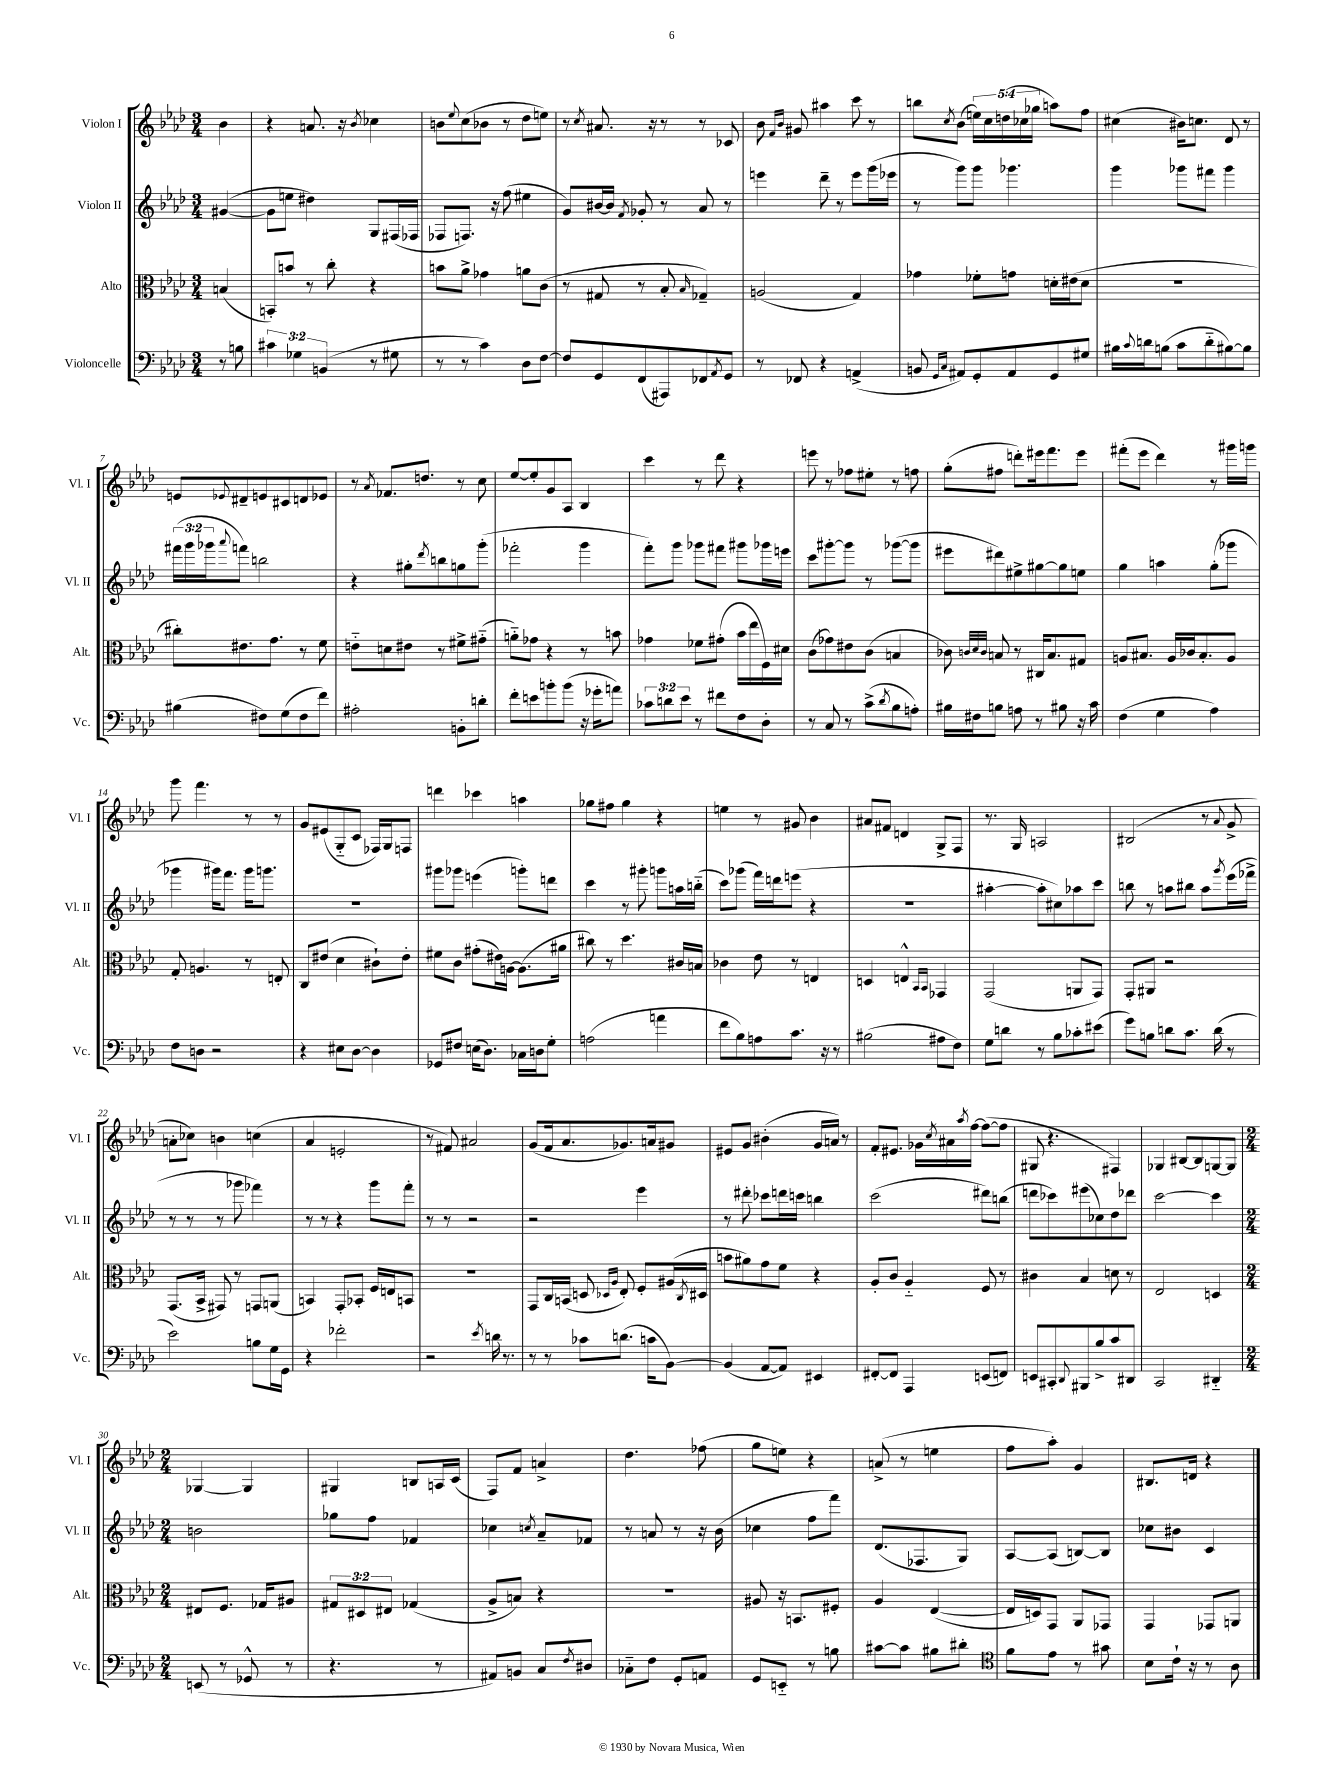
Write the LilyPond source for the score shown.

<<
\new StaffGroup <<
\new Staff = "s0" \with { instrumentName = "Violon I" shortInstrumentName = "Vl. I" } {
    \clef treble \key aes \major \numericTimeSignature \time 3/4 \override Staff.TupletNumber.text = #tuplet-number::calc-fraction-text \partial 4
    bes'4 |
    r4 a'8. r16 \acciaccatura { bes'8 } ces''4 |
    b'8 \appoggiatura { ees''8 } c''8( bes'8 r8 des''8 e''8) |
    r8 \acciaccatura { c''8 } ais'8. r16 r8 r8 ces'8 |
    bes'8 \grace { f'16 bes'16 } gis'8 ais''4 c'''8 r8 |
    b''8 \acciaccatura { c''8 } bes'8( \tuplet 5/4 { e''16) c''16 d''16( ces''16 ges''16 } a''8) f''8 |
    cis''4( bis'16) c''8. des'8 r8 |
    e'8 \appoggiatura { ees'8 } dis'8-- e'8 cis'8 d'8 ees'8 |
    r8 \acciaccatura { aes'8 } fes'8. d''8. r8 c''8 |
    ees''8~ ees''8-. g'8 aes8 bes4 |
    c'''4 r8 des'''8 r4 |
    e'''8 r8 fes''8 eis''8-. r8 f''8 |
    g''8-.( fis''8 d'''8-.) eis'''16 f'''8. eis'''8 |
    fis'''8-.( ees'''8 des'''4) r8 gis'''16 g'''16 |
    g'''8 f'''4. r8 r8 |
    g'8 eis'8( g8-_ c'8 fes16) g16 f8 |
    d'''4 ces'''4 a''4 |
    ges''8 fis''8 ges''4 r4 |
    e''4 r8 gis'8 bes'4 |
    ais'8 fis'8 d'4 g8-> f8 |
    r8. g16 a2 |
    bis2( r8 \appoggiatura { aes'8 } g'8-> |
    a'8-. ces''8) b'4 c''4( |
    aes'4 e'2-. |
    r8 fis'8) ais'2 |
    g'8( f'16 aes'8. ges'8.) a'16 gis'8 |
    eis'8 g'8 bis'4-.( g'16 a'16) r8 |
    f'8-. eis'8. ges'16 \acciaccatura { c''8 } ais'16 \acciaccatura { aes''8 } f''16~ f''8~( f''8 |
    gis8 r4. fis4) |
    ges4 bis8~ bis8 g8~ g8 |
    \numericTimeSignature \time 2/4 ges4~ ges4 |
    gis4 b8 a16 c'16( |
    f8) f'8 a'4-> |
    des''4. fes''8( |
    g''8 e''8) r4 |
    a'8->( r8 e''4 |
    f''8 aes''8-.) g'4 |
    bis8. d'16 r4 \bar "|." |
}
\new Staff = "s1" \with { instrumentName = "Violon II" shortInstrumentName = "Vl. II" } {
    \clef treble \key aes \major \numericTimeSignature \time 3/4 \override Staff.TupletNumber.text = #tuplet-number::calc-fraction-text \partial 4
    gis'4~( |
    gis'8 e''8 dis''4) g8 fis16( fes16 |
    fes8 f8.) r16 f''8( eis''4 |
    g'8) bis'16~ bis'16 \acciaccatura { f'8 } ges'8-. r8 aes'8 r8 |
    e'''4 des'''8-- r8 e'''8 g'''16( ees'''16 |
    r8 g'''8) g'''8 ges'''4. |
    g'''4 ges'''8 fis'''8 ges'''4 |
    \tuplet 3/2 { fis'''16( g'''16 ges'''16 } \appoggiatura { aes'''8 } f'''8) b''2 |
    r4 gis''8-. \acciaccatura { des'''8 } b''8 g''8 g'''8-.( |
    fes'''2-. g'''4 |
    f'''8-.) g'''8 ges'''8 fis'''8 gis'''8 ges'''16 e'''16 |
    c'''8 gis'''8~-. gis'''8 r8 ges'''8~( ges'''8 |
    eis'''8 dis'''8) eis''8-> gis''8~ gis''8 e''8 |
    g''4 a''4 g''8-.( ges'''8 |
    ges'''4 gis'''16) f'''8. gis'''16 g'''8. |
    R2. |
    gis'''8 ges'''8 e'''4( g'''8-.) d'''8 |
    c'''4 r8 gis'''8-. g'''8 a''16 b''16-_( |
    c'''8) ges'''8( f'''16) d'''16 e'''8( r4 |
    R2. |
    ais''4~-. ais''8-. cis''8) aes''8 c'''8 |
    b''8 r8 a''8 bis''8 a''8 \acciaccatura { g'''8 } ees'''16( fes'''16-> |
    r8 r8 r8 ges'''8 fes'''4) |
    r8 r8 r4 g'''8 f'''8-. |
    r8 r8 r2 |
    r2 ees'''4 |
    r8 dis'''8-. ces'''8 d'''16 c'''16 b''4 |
    c'''2( dis'''8) b''8( |
    d'''8 ces'''8) eis'''8( ces''8) des''8 des'''8 |
    c'''2~ c'''4 |
    \numericTimeSignature \time 2/4 b'2 |
    ges''8 f''8 fes'4 |
    ces''4 \acciaccatura { c''8 } aes'8-- fes'8 |
    r8 a'8 r8 r16 bes'16( |
    ces''4 f''8 f'''8) |
    des'8.( fes8. g8) |
    aes8~ aes8( b8~) b8 |
    ces''8 bis'8 c'4 \bar "|." |
}
\new Staff = "s2" \with { instrumentName = "Alto" shortInstrumentName = "Alt." } {
    \clef alto \key aes \major \numericTimeSignature \time 3/4 \override Staff.TupletNumber.text = #tuplet-number::calc-fraction-text \partial 4
    b4( |
    b,8-.) b'8 r8 c''8-. r4 |
    b'8 aes'8-> ges'4 a'8 c'8( |
    r8 gis8 r8 bes8-. \grace { bes16 } ges4--) |
    a2( g4) |
    ges'4 fes'8-. g'8 d'16-. eis'16( d'8 |
    R2. |
    cis''8-.) eis'8. g'8. r8 f'8 |
    e'8-_ d'8 eis'8 r8 fis'8-> gis'8-_( |
    a'8-_) ges'8 r4 r8 b'8 |
    ges'4 fes'8 gis'8-.( bes'16 ees''16 f16) dis'16 |
    c'8( ges'8) eis'8 c'8( b4 |
    ces'8) \grace { c'32 des'32 c'32 } b8 r8 cis16 b8. gis8 |
    a8 bis8. a16 ces'16 bis8.-. a8 |
    g8-. a4. r8 e8-. |
    c8 eis'8( des'4 cis'8-!) eis'8-. |
    fis'8 c'8 gis'8-.( eis'16) a16~ a8.( ais'16 |
    cis''8) r8 des''4. cis'16 b16 |
    ces'4 ees'8 r8 e4 |
    d4 e4-^ \grace { bes,16 bes,16 } ges,4 |
    g,2( a,8 g,8) |
    g,8-. ais,8 r2 |
    g,8.( bes,16-> gis,8) r8 g,8 a,8( |
    b,4) g,8-. bes,8-. f16 e16 b,8 |
    R2. |
    g,8 c16 b,16( d8 \grace { des16 aes16 } ees8-.) f8-. ais16( \acciaccatura { c8 } dis16 |
    b'8 ais'8) g'8 f'8 r4 |
    aes8-. c'8 aes4-_ f8 r8 |
    cis'4 bes4 d'8 r8 |
    ees2 d4 |
    \numericTimeSignature \time 2/4 eis8 f8. ges16 ais8 |
    \tuplet 3/2 { gis8 dis8 eis8 } ges4( |
    aes8-> b8) r4 |
    r2 |
    ais8 r16 b,8. fis8-. |
    aes4 ees4~( |
    ees16 d16) g,8 aes,8 ges,8 |
    g,4 ges,8 a,8 \bar "|." |
}
\new Staff = "s3" \with { instrumentName = "Violoncelle" shortInstrumentName = "Vc." } {
    \clef bass \key aes \major \numericTimeSignature \time 3/4 \override Staff.TupletNumber.text = #tuplet-number::calc-fraction-text \partial 4
    r8 b8 |
    \tuplet 3/2 { cis'4 ges4 b,4( } r8 gis8 |
    r8 r8 c'4) des8 f8~ |
    f8 g,8 f,8( ais,,8) fes,8 \acciaccatura { aes,8 } g,8 |
    r8 fes,8 r4 a,4->( |
    b,8 \grace { g,16 c16 } ais,8) g,8-. ais,8 g,8 gis8 |
    bis16 \appoggiatura { c'8 } d'16 b8( c'8 d'8-_ bis8~) bis8 |
    bis4( fis8) g8( fis8 f'8) |
    ais2-. b,8-. d'8-. |
    f'8-. e'8 b'8-. b'8( r16 ges'16-. a'8) |
    \tuplet 3/2 { ces'8 d'8 ees'8 } r8 fis'8 f8 des8-. |
    r8 c8 r8 c'8->( \acciaccatura { des'8 } bes8 a8-.) |
    bis16 fis16 b8 a8 r8 bis8 r16 c'16 |
    f4( g4 aes4) |
    f8 d8 r2 |
    r4 eis8 des8~ des4 |
    ges,8 fis8 e16( des8.) ces16 d16 g8-. |
    a2( a'4 |
    f'8 bes8) a8 c'8. r16 r8 |
    bis2( ais8 f8) |
    g8 d'8 r8 bes8 ces'8-. eis'8( |
    g'8) b8 d'8 c'8. d'16( r8 |
    ees'2) b8 g16 g,16 |
    r4 fes'2-. |
    r2 \acciaccatura { ees'8 } d'16 r8. |
    r8 r8 ces'8 d'8.( c'16 bes,8~) |
    bes,4( aes,8~ aes,8) eis,4 |
    fis,8~-. fis,8 aes,,4 e,8( f,8) |
    e,8 cis,8-. \appoggiatura { des,8 } bis,,8 bes8-> c'8 dis,8 |
    c,2 dis,4-_ |
    \numericTimeSignature \time 2/4 e,8( r8 ges,8-^ r8 |
    r4. r8 |
    ais,8) b,8 c8 \acciaccatura { f8 } dis8 |
    ces8-_ f8 g,8-. a,8 |
    g,8 e,8-_ r8 b8 |
    cis'8~ cis'8 bis8 dis'8-. |
    \clef tenor f'8 ees'8 r8 gis'8 |
    bes8 c'16-! r16 r8 aes8 \bar "|." |
}
>>
>>
